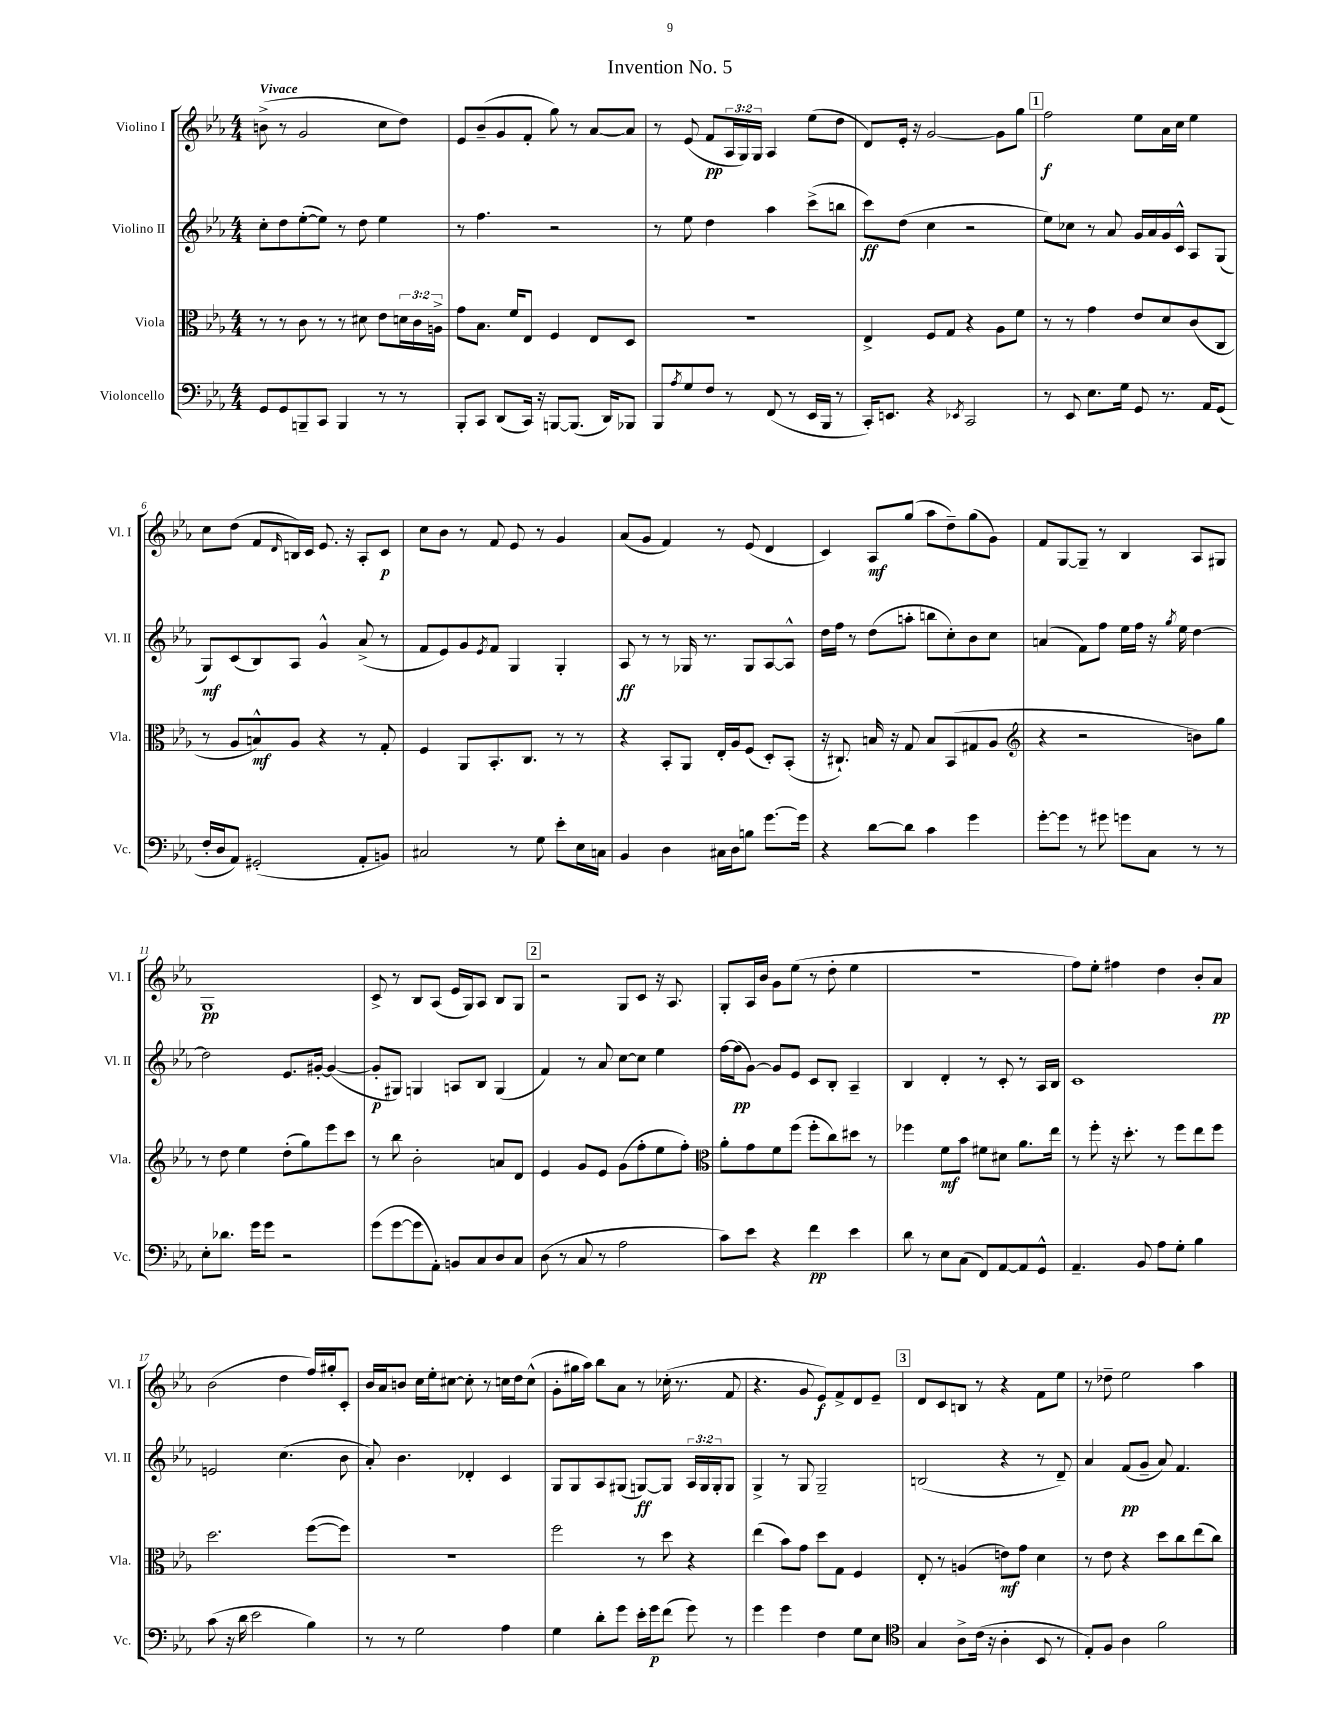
\header { title = "Invention No. 5" }
<<
\new StaffGroup <<
\new Staff = "s0" \with { instrumentName = "Violino I" shortInstrumentName = "Vl. I" } {
    \clef treble \key ees \major \numericTimeSignature \time 4/4 \override Staff.TupletNumber.text = #tuplet-number::calc-fraction-text \tempo "Vivace"
    b'8->( r8 g'2 c''8 d''8) |
    ees'8 bes'8--( g'8 f'8-. g''8) r8 aes'8~ aes'8 |
    r8 ees'8( f'8\pp \tuplet 3/2 { aes16 g16) g16 } aes4 ees''8( d''8 |
    d'8) ees'16-. r16 g'2~ g'8 g''8 |
    \mark \markup { \box "1" } f''2\f ees''8 aes'16 c''16 ees''4 |
    c''8 d''8( f'8 \grace { d'16 } b16) c'16 ees'8. r16 aes8-. c'8\p |
    c''8 bes'8 r8 f'8 ees'8 r8 g'4 |
    aes'8( g'8 f'4) r8 ees'8( d'4 |
    c'4) aes8\mf g''8( aes''8 d''8--) g''8( g'8) |
    f'8 g8~ g8-- r8 bes4 aes8 gis8 |
    g1\pp |
    c'8-> r8 bes8 aes8( ees'16 g16) aes8 bes8 g8 |
    \mark \markup { \box "2" } r2 g8 c'8 r16 aes8. |
    g8-. aes16 bes'16 g'8 ees''8( r8 d''8-. ees''4 |
    R1 |
    f''8) ees''8-. fis''4 d''4 bes'8-. aes'8\pp |
    bes'2( d''4 f''16) gis''16-. c'8-. |
    bes'16 aes'16 b'8 c''16 ees''16-. cis''8~ cis''8-. r8 c''16 d''16 c''8-^( |
    g'8-. gis''16 aes''16) bes''8 aes'8 r8 ces''16-.( r8. f'8 |
    r4. g'8 ees'8\f) f'8-> d'8 ees'8-- |
    \mark \markup { \box "3" } d'8 c'8 b8 r8 r4 f'8 ees''8 |
    r8 des''8-- ees''2 aes''4 \bar "|." |
}
\new Staff = "s1" \with { instrumentName = "Violino II" shortInstrumentName = "Vl. II" } {
    \clef treble \key ees \major \numericTimeSignature \time 4/4 \override Staff.TupletNumber.text = #tuplet-number::calc-fraction-text
    c''8-. d''8 ees''8~-.( ees''8) r8 d''8 ees''4 |
    r8 f''4. r2 |
    r8 ees''8 d''4 aes''4 c'''8->( b''8 |
    c'''8\ff) d''8( c''4 r2 |
    \mark \markup { \box "1" } ees''8) ces''8 r8 aes'8 g'16 aes'16 g'16 c'16-^ aes8 g8( |
    g8\mf) c'8( bes8) aes8 g'4-^ aes'8->( r8 |
    f'8 ees'8) g'8 \acciaccatura { ees'8 } f'8 g4 g4-. |
    aes8\ff r8 r8 ges16 r8. ges8 aes8~ aes8-^ |
    d''16 f''16 r8 d''8( a''8-. b''8 c''8-.) bes'8 c''8 |
    a'4( f'8) f''8 ees''16 f''16 r16 \acciaccatura { g''8 } ees''16 d''4~ |
    d''2 ees'8. gis'16~-. gis'4~( |
    gis'8-.\p gis8) g4 a8 bes8 g4( |
    \mark \markup { \box "2" } f'4) r8 aes'8 c''8~ c''8 ees''4 |
    f''16~ f''16\pp( g'8~) g'8 ees'8 c'8 bes8-. aes4-- |
    bes4 d'4-. r8 c'8-. r8 aes16 bes16 |
    c'1 |
    e'2 c''4.( bes'8 |
    aes'8-.) bes'4. des'4-. c'4 |
    g8 g8 aes8 gis8( g8~\ff) g8 \tuplet 3/2 { aes16 g16 g16-. } g8 |
    g4-> r8 g8 g2-- |
    \mark \markup { \box "3" } b2( r4 r8 d'8--) |
    aes'4 f'8\pp( g'8-- aes'8) f'4. \bar "|." |
}
\new Staff = "s2" \with { instrumentName = "Viola" shortInstrumentName = "Vla." } {
    \clef alto \key ees \major \numericTimeSignature \time 4/4 \override Staff.TupletNumber.text = #tuplet-number::calc-fraction-text
    r8 r8 c'8 r8 r8 dis'8 ees'8 \tuplet 3/2 { d'16 c'16 a16-> } |
    g'8 bes8. f'16 ees8 f4 ees8 d8 |
    r1 |
    ees4-> f8 g8 r4 aes8 f'8 |
    \mark \markup { \box "1" } r8 r8 g'4 ees'8 d'8 c'8( c8 |
    r8 aes8 b8-^\mf) aes8 r4 r8 g8-. |
    f4 aes,8 bes,8.-. c8. r8 r8 |
    r4 bes,8-. aes,8 ees16-. aes16 f8( d8-.) bes,8-.( |
    r16 cis8.-!) b16 r16 g8 b8 bes,8( gis8 aes8 |
    \clef treble r4 r2 b'8) g''8 |
    r8 d''8 ees''4 d''8-.( g''8) ees'''8 c'''8 |
    r8 bes''8 bes'2-. a'8 d'8 |
    \mark \markup { \box "2" } ees'4 g'8 ees'8 g'8( f''8-. ees''8 f''8-.) |
    \clef alto aes'8-. g'8 f'8 f''8( f''8-. c''8) dis''8 r8 |
    fes''4 f'8\mf bes'8 fis'8 dis'8 aes'8. ees''16 |
    r8 f''8-. r16 d''8.-. r8 f''8 ees''8 f''8 |
    d''2. f''8~( f''8) |
    R1 |
    f''2 r8 d''8 r4 |
    ees''4( bes'8) g'8 d''8 g8 f4 |
    \mark \markup { \box "3" } ees8-. r8 a4( e'8\mf) g'8 d'4 |
    r8 ees'8 r4 d''8 c''8 ees''8( c''8) \bar "|." |
}
\new Staff = "s3" \with { instrumentName = "Violoncello" shortInstrumentName = "Vc." } {
    \clef bass \key ees \major \numericTimeSignature \time 4/4
    g,8 g,8 b,,8-- c,8 b,,4 r8 r8 |
    bes,,8-. c,8 d,8( c,16) r16 b,,8~ b,,8.( d,16) bes,,8 |
    bes,,8 \acciaccatura { aes8 } g8 f8 r8 f,8( r8 ees,16 bes,,16 r8 |
    c,16-.) e,8. r4 \acciaccatura { ees,8 } c,2 |
    \mark \markup { \box "1" } r8 ees,8 ees8. g16 g,8 r8. aes,16 g,8( |
    f16-. d16 aes,8) gis,2-.( aes,8-. b,8) |
    cis2 r8 g8 ees'8-. ees16 c16 |
    bes,4 d4 cis16 d16 b8 g'8.~ g'16 |
    r4 d'8~ d'8 c'4 g'4 |
    g'8~-. g'8 r8 gis'8 g'8 c8 r8 r8 |
    ees8-. des'8. g'16 g'8 r2 |
    g'8( g'8~ g'8 aes,8-.) b,8 c8 d8 c8 |
    \mark \markup { \box "2" } d8( r8 c8 r8 aes2 |
    c'8) ees'8 r4 f'4\pp ees'4 |
    d'8 r8 ees8 c8( f,8) aes,8~ aes,8 g,8-^ |
    aes,4.-- bes,8 aes8 g8-. bes4 |
    c'8( r16 d'16 ees'2 bes4) |
    r8 r8 g2 aes4 |
    g4 d'8-. g'8 ees'16-. g'16\p f'8( g'8) r8 |
    g'4 g'4 f4 g8 ees8 |
    \mark \markup { \box "3" } \clef tenor g4 aes8-> c'16( r16 aes4-. bes,8 r8 |
    ees8-.) f8 aes4 f'2 \bar "|." |
}
>>
>>
